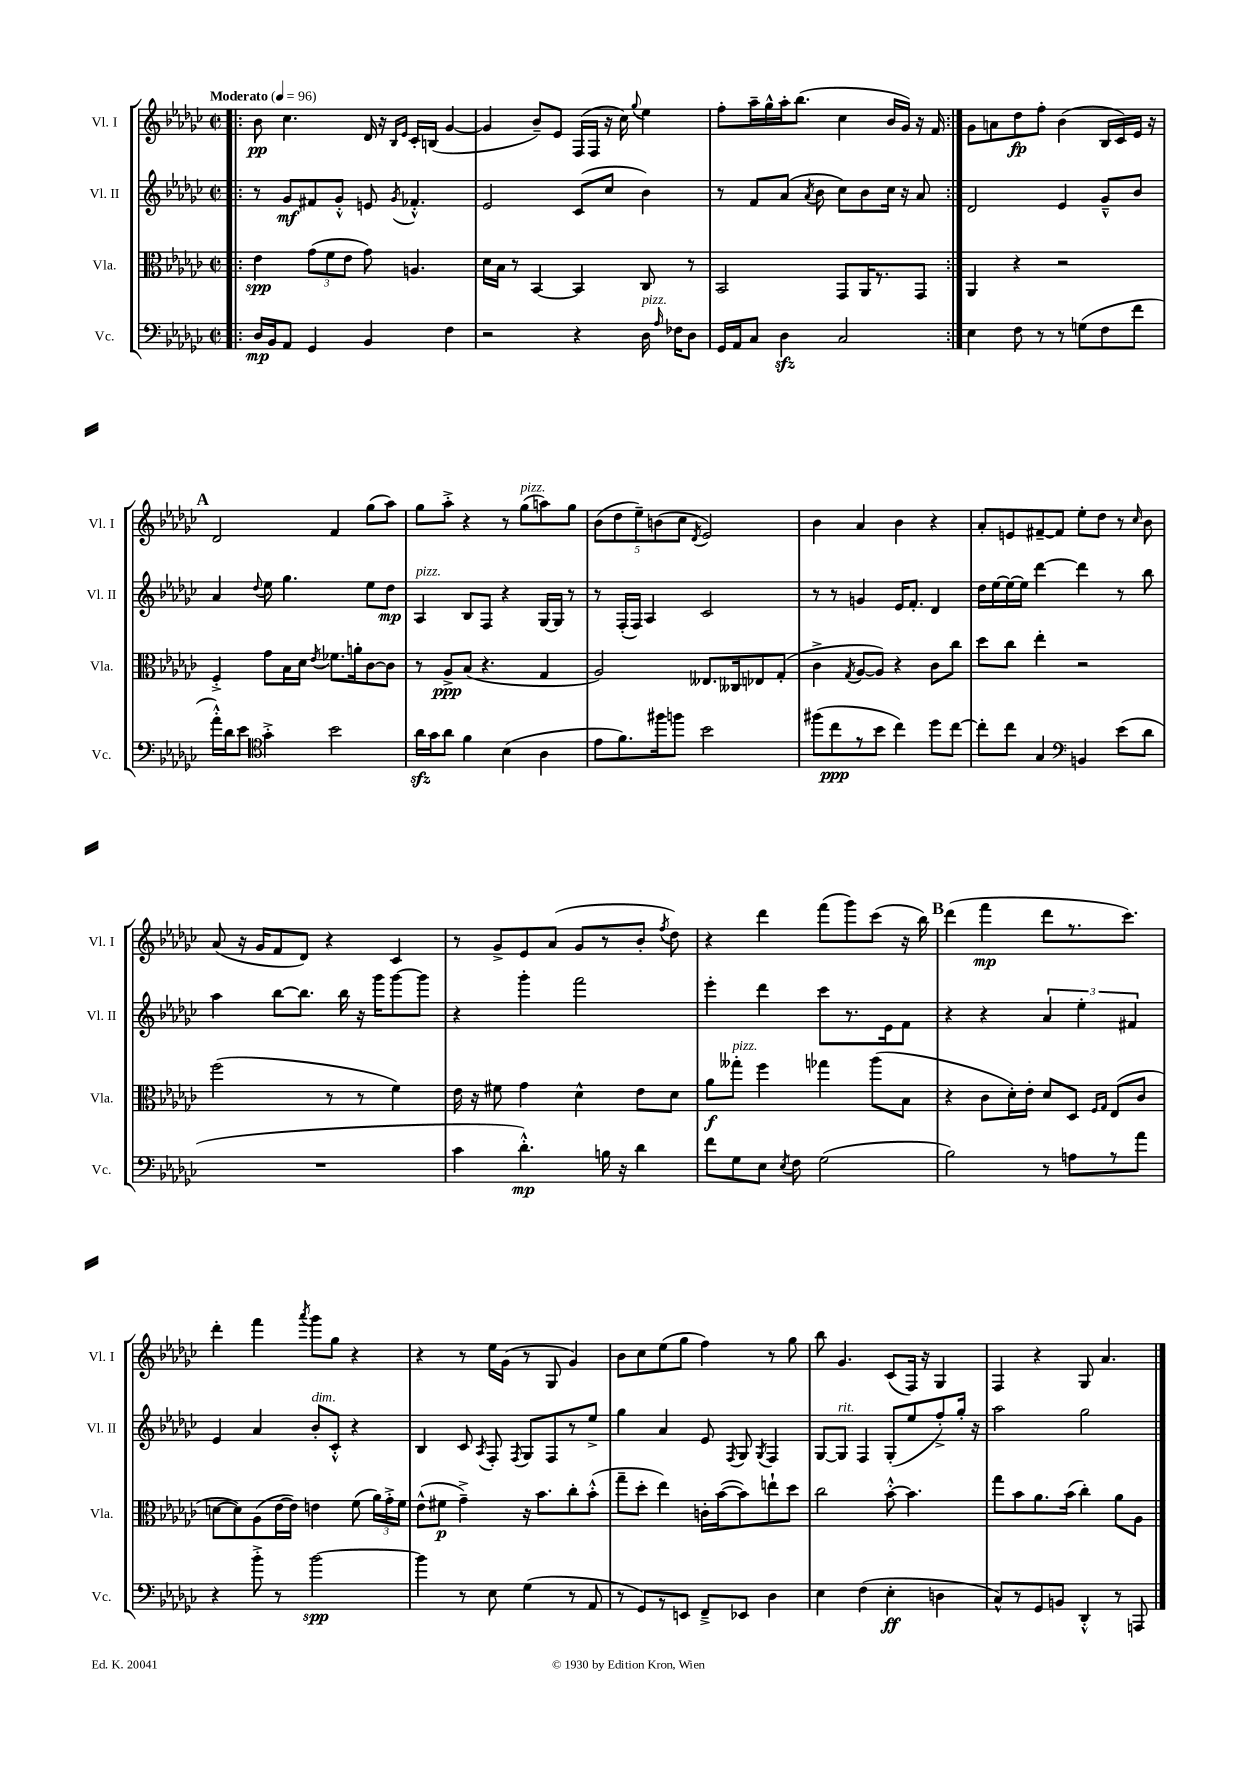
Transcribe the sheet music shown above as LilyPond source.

<<
\new StaffGroup <<
\new Staff = "s0" \with { instrumentName = "Vl. I" shortInstrumentName = "Vl. I" } {
    \clef treble \key ges \major \defaultTimeSignature \time 2/2 \tempo "Moderato" 4 = 96
    \autoBeamOff \repeat volta 2 { \bar ".|:" bes'8\pp ces''4. des'16 r16 \grace { bes16[ ees'16] } ces'16[-. b16]( ges'4~ |
    ges'4 bes'8[--) ees'8] f16[( f16] r16 ces''16) \appoggiatura { ges''8 } ees''4 |
    f''8[-. aes''16-- ges''16-^ aes''16-. bes''8.]( ces''4 bes'16[ ges'16]) r16 f'16 | }
    ges'8[ a'8 des''8\fp f''8]-. bes'4( bes16[ ces'16) ees'16] r16 |
    \mark \markup { \bold "A" } des'2 f'4 ges''8[( aes''8]) |
    ges''8[ aes''8]-.-> r4 r8 ges''8[^\markup { \italic "pizz." }( a''8) ges''8] |
    \tuplet 5/4 { bes'8[( des''8 ees''8--) b'8( ces''8] } \acciaccatura { des'8 } ees'2) |
    bes'4 aes'4 bes'4 r4 |
    aes'8[-. e'8 fis'8~-- fis'8] ees''8[-. des''8] r8 \grace { ces''16 } bes'8 |
    aes'8( r16 ges'16[ f'8 des'8]) r4 ces'4 |
    r8 ges'8[-> ees'8 aes'8]( ges'8[ r8 bes'8]-. \acciaccatura { f''8 } des''8) |
    r4 des'''4 f'''8[( ges'''8) ces'''8]( r16 bes''16) |
    \mark \markup { \bold "B" } des'''4( f'''4\mp des'''8[ r8. ces'''8.]) |
    des'''4-. f'''4 \acciaccatura { aes'''8 } ges'''8[ ges''8] r4 |
    r4 r8 ees''16[ ges'16]( r8 ges8 ges'4) |
    bes'8[ ces''8 ees''8( ges''8] f''4) r8 ges''8 |
    bes''8 ges'4. ces'8[( f16]) r16 ges4 |
    f4 r4 ges8 aes'4. \bar "|." |
}
\new Staff = "s1" \with { instrumentName = "Vl. II" shortInstrumentName = "Vl. II" } {
    \clef treble \key ges \major \defaultTimeSignature \time 2/2
    \autoBeamOff \repeat volta 2 { \bar ".|:" r8 ges'8[\mf fis'8 ges'8]-.-^ e'8 \acciaccatura { ges'8 } fes'4.-.-^ |
    ees'2 ces'8[( ces''8] bes'4) |
    r8 f'8[ aes'8]( \acciaccatura { aes'8 } bes'8 ces''8[) bes'8 ces''16] r16 aes'8 | }
    des'2 ees'4 ges'8[---^ bes'8] |
    \mark \markup { \bold "A" } aes'4 \appoggiatura { des''8 } ees''8 ges''4. ees''8[ des''8]\mp |
    aes4^\markup { \italic "pizz." } bes8[ f8] r4 ges16[~ ges16] r8 |
    r8 f16[-.( f16]) aes4 ces'2 |
    r8 r8 g'4 ees'16[ f'8.]-. des'4 |
    des''16[ ees''16~ ees''16~ ees''16] des'''4~ des'''4 r8 bes''8 |
    aes''4 bes''8[~ bes''8.] bes''16 r16 ges'''16[ ges'''8~ ges'''8] |
    r4 ges'''4-. f'''2 |
    ees'''4-. des'''4 ces'''8[ r8. ees'16 f'8] |
    \mark \markup { \bold "B" } r4 r4 \tuplet 3/2 { aes'4 ees''4-. fis'4 } |
    ees'4 aes'4 bes'8[-.^\markup { \italic "dim." } ces'8]-.-^ r4 |
    bes4 ces'8 \acciaccatura { aes8 } f8-. \acciaccatura { f8 } ges8[ f8 r8 ees''8]-> |
    ges''4 aes'4 ees'8 \acciaccatura { f8 } ges8 \acciaccatura { ges8 } f4 |
    ges8[~ ges8]^\markup { \italic "rit." } f4 ges8[-.( ees''8 f''8-.->) ges''16]-. r16 |
    aes''2 ges''2 \bar "|." |
}
\new Staff = "s2" \with { instrumentName = "Vla." shortInstrumentName = "Vla." } {
    \clef alto \key ges \major \defaultTimeSignature \time 2/2
    \autoBeamOff \repeat volta 2 { \bar ".|:" ees'4\spp \tuplet 3/2 { ges'8[( f'8 ees'8] } ges'8) a4. |
    des'16[ bes16] r8 bes,4~ bes,4 ces8 r8 |
    bes,2 ges,8[ aes,16 r8. ges,8] | }
    aes,4 r4 r2 |
    \mark \markup { \bold "A" } f4-.-> ges'8[ bes16 des'16] \acciaccatura { ees'8 } fes'8.[ a'16-. ces'8~ ces'8] |
    r8 aes8[->\ppp bes8]( r4. ges4 |
    aes2) eeses8.[ ceses16 ees8 ges8]-.( |
    ces'4-> \acciaccatura { ges8 } aes8[~ aes8]) r4 ces'8[ ces''8] |
    des''8[ ces''8] ees''4-. r2 |
    f''2( r8 r8 f'4) |
    ees'16 r16 fis'8 ges'4 des'4-^ ees'8[ des'8] |
    aes'8[\f geses''8]-.^\markup { \italic "pizz." } f''4 ges''4 aes''8[( bes8] |
    \mark \markup { \bold "B" } r4 ces'8[ des'16-.) ees'16]-. des'8[ des8] \grace { f16[ ges16] } ees8[( ces'8] |
    d'8[~ d'8) aes8( ees'16~ ees'16]) e'4 f'8( \tuplet 3/2 { aes'16[) ges'16-.-> f'16] } |
    ees'8[-^( fis'8]\p ges'4--->) r16 bes'8.[ ces''8-. bes'8]-.-^( |
    ges''8[-- des''8]-. ees''4) c'16[-. bes'16~( bes'8) e''8-! des''8] |
    ces''2 bes'8~-.-^ bes'4. |
    ges''8[ bes'8 aes'8. bes'16]( ces''4-.) aes'8[ aes8] \bar "|." |
}
\new Staff = "s3" \with { instrumentName = "Vc." shortInstrumentName = "Vc." } {
    \clef bass \key ges \major \defaultTimeSignature \time 2/2
    \autoBeamOff \repeat volta 2 { \bar ".|:" des16[\mp bes,16 aes,8] ges,4 bes,4 f4 |
    r2 r4 des16^\markup { \italic "pizz." } \grace { aes16 } fes16[ des8] |
    ges,16[ aes,16 ces8] des4\sfz ces2 | }
    ees4 f8 r8 r8 g8[( f8 f'8] |
    \mark \markup { \bold "A" } aes'16[-.-^) des'16 ees'8] \clef tenor ges'4-.-> bes'2 |
    aes'16[\sfz ges'16 aes'8] f'4 bes4( aes4 |
    ees'8[ f'8.) fis''16 f''8] bes'2 |
    fis''8[( ces''8\ppp r8 bes'8] ces''4) des''8[ ces''8]~ |
    ces''8[-. ces''8] ges4 \clef bass b,4 ees'8[( des'8] |
    R1 |
    ces'4 des'4.-.-^\mp) b16 r16 des'4 |
    f'8[ ges8 ees8] \acciaccatura { ees8 } f8 ges2( |
    \mark \markup { \bold "B" } bes2) r8 a8[ r8 aes'8] |
    r4 bes'8-.-> r8 bes'2~\spp |
    bes'4 r8 ees8 ges4( r8 aes,8 |
    r8 ges,8[) r8 e,8] f,8[---> ees,8] des4 |
    ees4 f4( ees4-.\ff d4 |
    ces8[-^) r8 ges,8 b,8] des,4-.-^ r8 a,,8 \bar "|." |
}
>>
>>
\layout { \context { \Score \remove "Bar_number_engraver" } }
